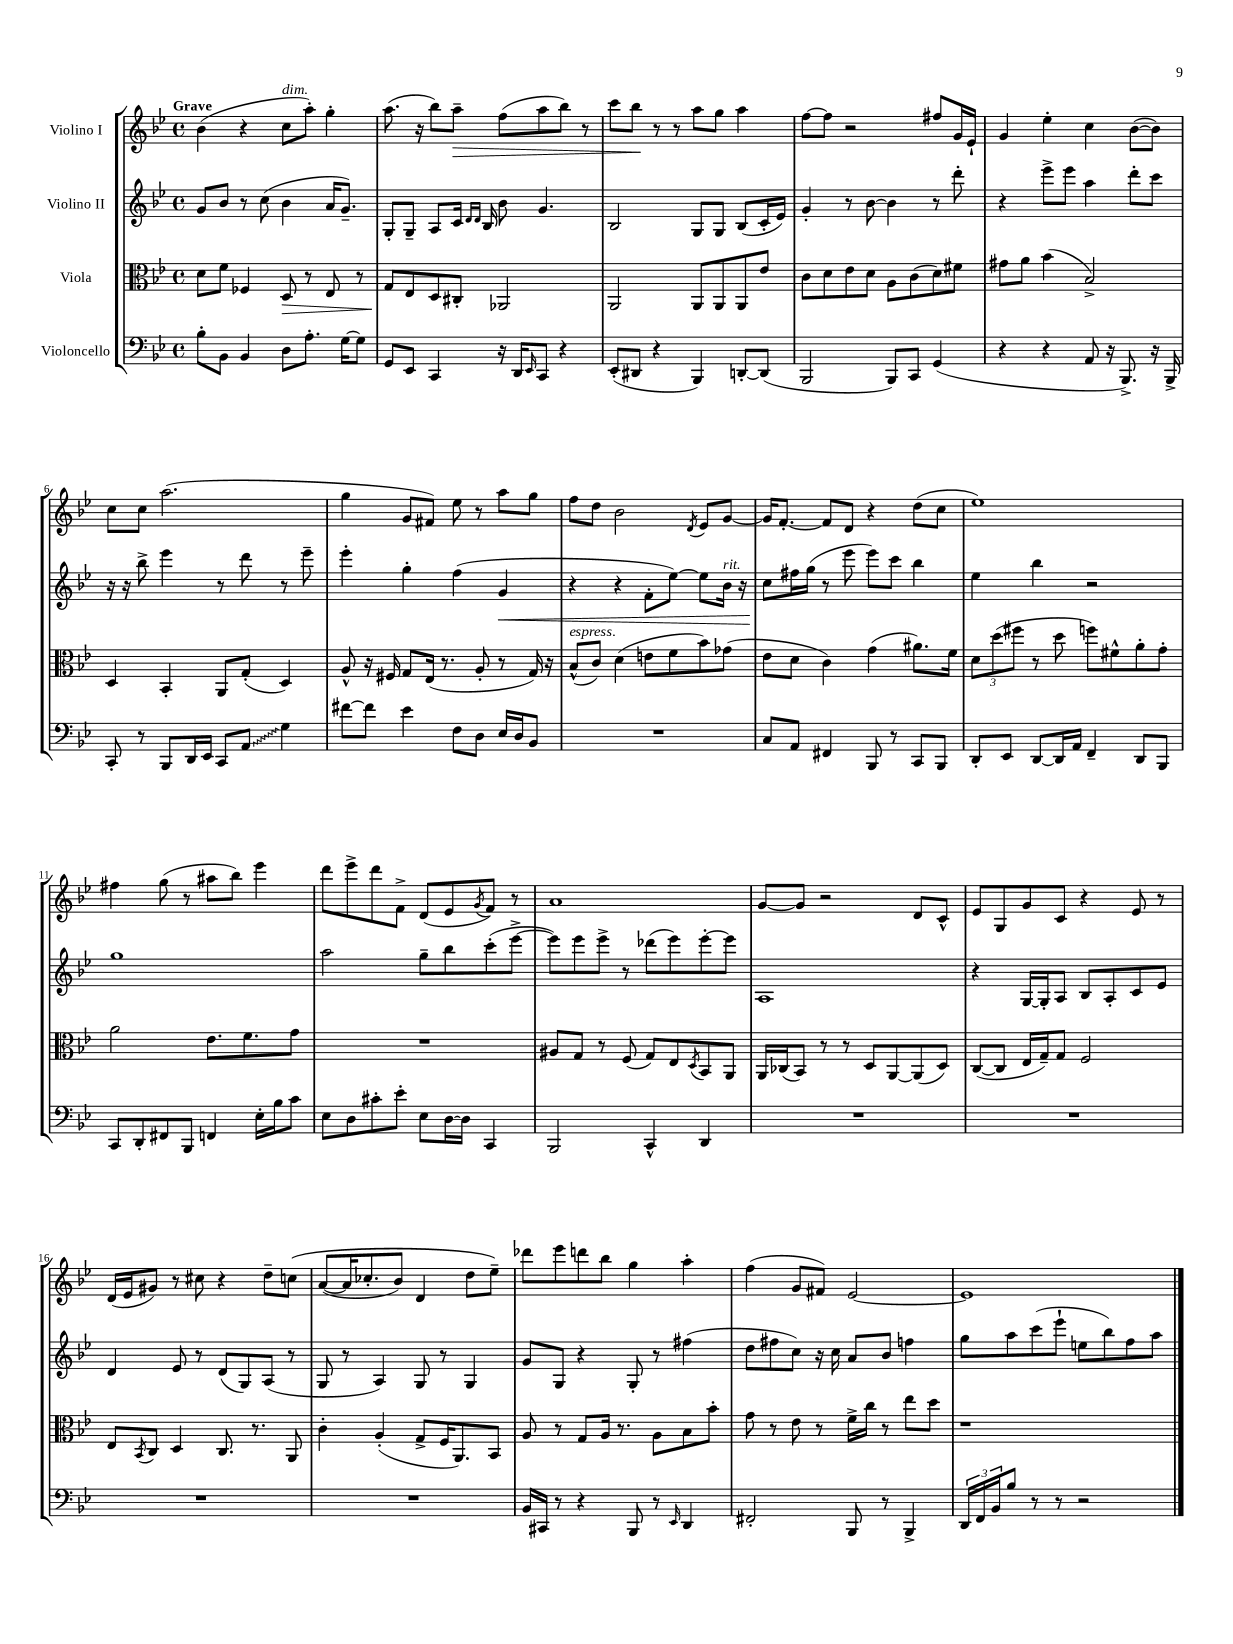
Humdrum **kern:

**kern	**kern	**kern	**kern
*staff4	*staff3	*staff2	*staff1
*clefF4	*clefC3	*clefG2	*clefG2
*k[b-e-]	*k[b-e-]	*k[b-e-]	*k[b-e-]
*M4/4	*M4/4	*M4/4	*M4/4
*met(c)	*met(c)	*met(c)	*met(c)
8B-'	8d	8g	(4b-
8BB-	8f	8b-	.
4BB-	4F-	8r	4r
.	.	(8cc	.
8D	8D	4b-	8cc
8.A'	8r	.	8aa')
.	8E-	16a	4gg'
[16G	.	8.g~)	.
8G]	8r	.	.
=	=	=	=
8GG	8G	8G'	(8.aa
8EE-	8E-	8G~	.
.	.	.	16r
4CC	8D	8A	8bb-)
.	8C#'	16c	8aa~
.	.	16qqd	.
.	.	16qqd	.
.	.	16B-	.
16r	2AA-	8b-	(8ff
16DD	.	.	.
16qqEE-	.	.	.
8CC	.	4.g	8aa
4r	.	.	8bb-)
.	.	.	8r
=	=	=	=
(8EE-'	2AA	2B-	8ccc
8DD#	.	.	8bb-
4r	.	.	8r
.	.	.	8r
4BBB-)	8AA	8G	8aa
.	8AA	8G	8gg
[8DD'	8AA	(8B-	4aa
(8DD]	8e-	16c'	.
.	.	16e-)	.
=	=	=	=
2BBB-	8c	4g'	[8ff
.	8d	.	8ff]
.	8e-	8r	2r
.	8d	[8b-	.
8BBB-)	8A	4b-]	.
8CC	(8c	.	.
(4GG	8d)	8r	8ff#
.	8f#	8ddd'	16g
.	.	.	16e-`
=	=	=	=
4r	8g#	4r	4g
.	8a	.	.
4r	(4b-	8eee-^	4ee-'
.	.	8eee-	.
8AA	2B-^)	4aa	4cc
16r	.	.	.
8.BBB-^)	.	.	.
.	.	8ddd'	([8b-
16r	.	8ccc	8b-])
16BBB-^	.	.	.
=	=	=	=
8CC'	4D	16r	8cc
.	.	16r	.
8r	.	8bb-^	8cc
8BBB-	4BB-'	4eee-	(2.aa
16DD	.	.	.
16EE-	.	.	.
8CC	8AA	8r	.
8AA	(8G'	8ddd	.
4G	4D)	8r	.
.	.	8eee-~	.
=	=	=	=
[8f#	8A^^	4eee-'	4gg
8f#]	16r	.	.
.	16F#	.	.
4e-	8G	4gg'	8g
.	(16E-	.	8f#)
.	8.r	.	.
8F	.	(4ff	8ee-
8D	8A'	.	8r
16E-	8r	4g	8aa
16D	.	.	.
8BB-	16G)	.	8gg
.	16r	.	.
=	=	=	=
1r	(8B-^^	4r	8ff
.	8c)	.	8dd
.	(4d	4r	2b-
.	8e	8f'	.
.	8f	[8ee-)	.
.	.	.	8qd
.	8b-)	8ee-]	8e-
.	(8g-	16b-	[8g
.	.	16r	.
=	=	=	=
8C	8e-	8cc	16g]
.	.	.	[8.f'
8AA	8d	16ff#	.
.	.	(16gg	.
4FF#	4c)	8r	8f]
.	.	8eee-	8d
8BBB-	(4g	8eee-)	4r
8r	.	8ccc	.
8CC	8.a#)	4bb-	(8dd
8BBB-	.	.	8cc
.	16f	.	.
=	=	=	=
8DD'	12d	4ee-	1ee-)
.	(12dd	.	.
8EE-	.	.	.
.	12ff#	.	.
[8DD	8r	4bb-	.
16DD]	8dd	.	.
16AA	.	.	.
4FF~	8ff)	2r	.
.	8f#^^	.	.
8DD	8a'	.	.
8BBB-	8g'	.	.
=	=	=	=
8CC	2a	1gg	4ff#
8DD'	.	.	.
8FF#	.	.	(8gg
8BBB-	.	.	8r
4FF	8.e-	.	8aa#
.	.	.	8bb-)
.	8.f	.	.
16E-'	.	.	4eee-
16B-	.	.	.
8c	8g	.	.
=	=	=	=
8E-	1r	2aa	8ddd
8D	.	.	8eee-^
8c#'	.	.	8ddd
8e-'	.	.	8f^
8E-	.	8gg~	(8d
[16D	.	8bb-	8e-
16D]	.	.	.
.	.	.	8qg
4CC	.	(8ccc'	8f)
.	.	[8eee-^	8r
=	=	=	=
2BBB-	8A#	8eee-])	1a
.	8G	8eee-	.
.	8r	8eee-^	.
.	(8F	8r	.
4CC^^	8G)	(8ddd-	.
.	8E-	8eee-)	.
.	8qD	.	.
4DD	8BB-	[8eee-'	.
.	8AA	8eee-]	.
=	=	=	=
1r	16AA	1A	[8g
.	(16C-	.	.
.	8BB-)	.	8g]
.	8r	.	2r
.	8r	.	.
.	8D	.	.
.	[8AA	.	.
.	(8AA]	.	8d
.	8D)	.	8c^^
=	=	=	=
1r	([8C	4r	8e-
.	8C]	.	8G
.	16E-	[16G	8g
.	16G~)	16G']	.
.	8G	8A	8c
.	2F	8B-	4r
.	.	8A'	.
.	.	8c	8e-
.	.	8e-	8r
=	=	=	=
1r	8E-	4d	(16d
.	.	.	16e-
.	8qBB-	.	.
.	8C	.	8g#)
.	4D	8e-	8r
.	.	8r	8cc#
.	8.C	(8d	4r
.	.	8G)	.
.	8.r	.	.
.	.	(8A	8dd~
.	8AA	8r	&(8cc
=	=	=	=
1r	4c'	8G	([8a
.	.	8r	16a]
.	.	.	8.cc-'
.	(4A'	4A)	.
.	.	.	8b-)
.	8G^	8G	4d
.	16F	8r	.
.	8.AA)	.	.
.	.	4G	8dd
.	8BB-	.	8ee-~&)
=	=	=	=
16BB-	8A	8g	8ddd-
16CC#	.	.	.
8r	8r	8G	8eee-
4r	8G	4r	8ddd
.	16A	.	8bb-
.	8.r	.	.
8BBB-	.	8G'	4gg
8r	8A	8r	.
16qqEE-	.	.	.
4DD	8B-	(4ff#	4aa'
.	8b-'	.	.
=	=	=	=
2FF#'	8g	8dd	(4ff
.	8r	8ff#	.
.	8e-	8cc)	8g
.	8r	16r	8f#)
.	.	16cc	.
8BBB-	16f^	8a	[2e-
.	16cc	.	.
8r	8r	8b-	.
4BBB-^	8ee-	4ff	.
.	8dd	.	.
=	=	=	=
24DD	1r	8gg	1e-]
24FF	.	.	.
24BB-	.	.	.
8B-	.	8aa	.
8r	.	(8ccc	.
8r	.	8eee-`	.
2r	.	8ee	.
.	.	8bb-)	.
.	.	8ff	.
.	.	8aa	.
==	==	==	==
*-	*-	*-	*-
